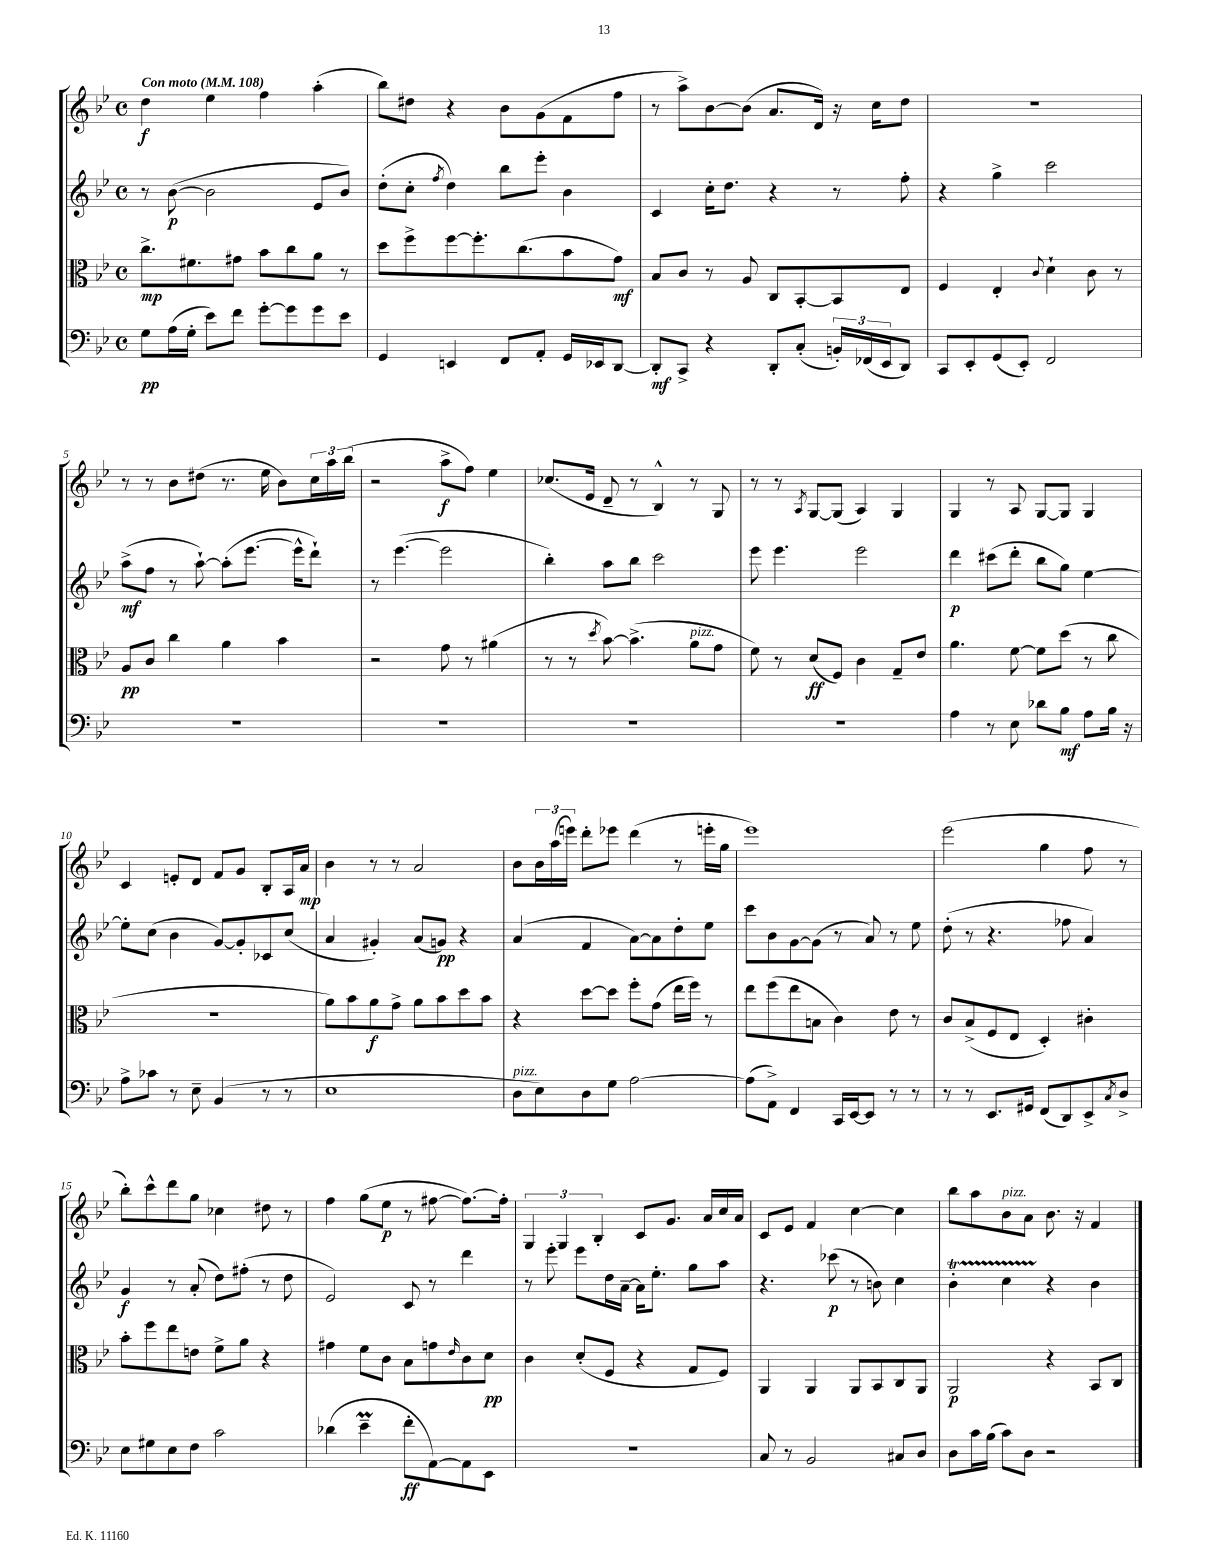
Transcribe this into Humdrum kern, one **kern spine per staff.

**kern	**kern	**kern	**kern
*staff4	*staff3	*staff2	*staff1
*clefF4	*clefC3	*clefG2	*clefG2
*k[b-e-]	*k[b-e-]	*k[b-e-]	*k[b-e-]
*M4/4	*M4/4	*M4/4	*M4/4
*met(c)	*met(c)	*met(c)	*met(c)
*MM108	*MM108	*MM108	*MM108
8G	8.cc^	8r	4dd
(16A	.	([8b-	.
16G'	8.f#	.	.
8e-)	.	2b-]	4ee-
8f	8g#	.	.
[8g'	8b-	.	4ff
8g]	8cc	.	.
8g	8a	8e-	(4aa'
8e-	8r	8b-)	.
=	=	=	=
4GG	8dd	(8dd'	8bb-)
.	8ff^	8cc'	8dd#
.	.	8qff	.
4EE	[8ff	4dd)	4r
.	8.ff']	.	.
8FF	.	8bb-	8b-
.	(8.cc	.	.
8AA'	.	8eee-'	(8g
16GG	8b-	4b-	8f
16EE-	.	.	.
[8DD	8g)	.	8ff
=	=	=	=
8DD']	8B-	4c	8r
8CC^	8c	.	8aa^)
4r	8r	16cc'	[8b-
.	.	8.dd	.
.	8A	.	(8b-]
8DD'	8C	4r	8.a
(8C'	[8BB-'	.	.
.	.	.	16d)
24BB')	8BB-]	8r	16r
(24FF-	.	.	.
.	.	.	16cc
24EE-	.	.	.
8DD)	8E-	8ff'	8dd
=	=	=	=
8CC	4F	4r	1r
8EE-'	.	.	.
(8GG	4E-'	4gg^	.
8EE-')	.	.	.
.	8qqc	.	.
2FF	4d`	2ccc	.
.	8c	.	.
.	8r	.	.
=	=	=	=
1r	8A	(8aa^	8r
.	8c	8ff	8r
.	4cc	8r	8b-
.	.	[8aa`)	(8dd#
.	4a	(8aa']	8.r
.	.	[8.eee-	.
.	.	.	16ee-
.	4b-	.	8b-)
.	.	16eee-^^]	.
.	.	8ddd`)	24cc
.	.	.	24aa
.	.	.	(24bb-
=	=	=	=
1r	2r	8r	2r
.	.	([4.eee-	.
.	8g	2eee-]	8aa^
.	8r	.	8ff)
.	(4a#	.	4ee-
=	=	=	=
1r	8r	4bb-')	(8.cc-
.	8r	.	.
.	.	.	16e-
.	8qdd	.	.
.	[8b-)	8aa	8d~
.	(4.b-^]	8bb-	8r
.	.	2ccc	4B-^^)
.	8a	.	8r
.	8g	.	8G
=	=	=	=
1r	8f)	8eee-	8r
.	8r	4.eee-	8r
.	.	.	8qA
.	(8d	.	[8G
.	8F)	.	(8G]
.	4c	2eee-	4A)
.	8G~	.	4G
.	8e-	.	.
=	=	=	=
4A	4.a	4ddd	4G
8r	.	(8ccc#	8r
8E-	[8f	8ddd'	8A
8d-	8f]	8bb-	[8G
8B-	(8dd	8gg)	8G]
8A	8r	[4ee-	4G
16B-	8cc	.	.
16r	.	.	.
=	=	=	=
8A^	1r	8ee-']	4c
8c-	.	(8cc	.
8r	.	4b-	8e'
8E-~	.	.	8d
(4BB-	.	[8g)	8f
.	.	8g']	8g
8r	.	8c-	8B-'
8r	.	(8cc	16A
.	.	.	16a
=	=	=	=
1E-	8a)	4a	4b-
.	8b-	.	.
.	8a	4g#')	8r
.	8g^	.	8r
.	8a	(8a	2a
.	8b-	8g)	.
.	8dd	4r	.
.	8b-	.	.
=	=	=	=
8D	4r	(4a	8b-
8E-)	.	.	24b-
.	.	.	(24aa
.	.	.	24eee)
8D	[8dd	4f	8ddd'
8G	8dd]	.	8eee-
[2A	8ff'	[8a)	(4ddd
.	(8g	8a]	.
.	16ee-	8dd'	8r
.	16ff)	.	.
.	8r	8ee-	16eee'
.	.	.	16gg
=	=	=	=
(8A]	8ee-	8ccc	1eee-)
8AA^)	(8ff	8b-	.
4FF	8ee-	[8g	.
.	8B	(8g]	.
16CC	4c)	8r	.
[16EE-	.	.	.
8EE-]	.	8a)	.
8r	8e-	8r	.
8r	8r	8ee-	.
=	=	=	=
8r	8c	(8dd'	(2eee-
8r	(8B-^	8r	.
8.EE-	8F	4.r	.
.	8E-	.	.
16GG#	.	.	.
(8FF	4D')	.	4gg
8DD)	.	8ff-	.
8EE-^	4c#'	4a)	8ff
8qC	.	.	.
8D^	.	.	8r
=	=	=	=
8E-	8b-'	4g	8bb-')
8G#	8ff	.	8ccc^^
8E-	8ee-	8r	8ddd
8F	8e	(8a'	8gg
2c	8f^	8dd)	4cc-
.	8a	(8ff#'	.
.	4r	8r	8dd#
.	.	8dd	8r
=	=	=	=
(4d-	4g#	2e-)	4ff
4e-~	8f	.	(8gg
.	8c	.	8ee-
8f'	8B-	8c	8r
[8AA)	8g	8r	[8ff#
.	16qqe-	.	.
8AA]	8c	4ddd	8.ff#_)
8EE-	8d	.	.
.	.	.	16ff#']
=	=	=	=
1r	4c	8r	6G
.	.	8eee-'	.
.	.	.	6G
.	(8d'	8eee-	.
.	.	.	6B-'
.	8F	16dd	.
.	.	[16a~	.
.	4r	16a]	8c
.	.	8.ee-'	.
.	.	.	8.g
.	8G	8gg	.
.	.	.	16a
.	8F)	8aa	16cc
.	.	.	16a
=	=	=	=
8C	4AA	4.r	8c
8r	.	.	8e-
2BB-	4AA	.	4f
.	.	(8ccc-	.
.	8AA	8r	[4cc
.	8BB-	8b)	.
8C#	8C	4cc	4cc]
8D	8AA	.	.
=	=	=	=
8D	2AA	4b-'	8bb-
16c	.	.	8aa
(16B-	.	.	.
8c)	.	4cc	8b-
8D	.	.	8a
2r	4r	4r	8.b-
.	.	.	16r
.	8BB-	4b-	4f
.	8C	.	.
==	==	==	==
*-	*-	*-	*-
